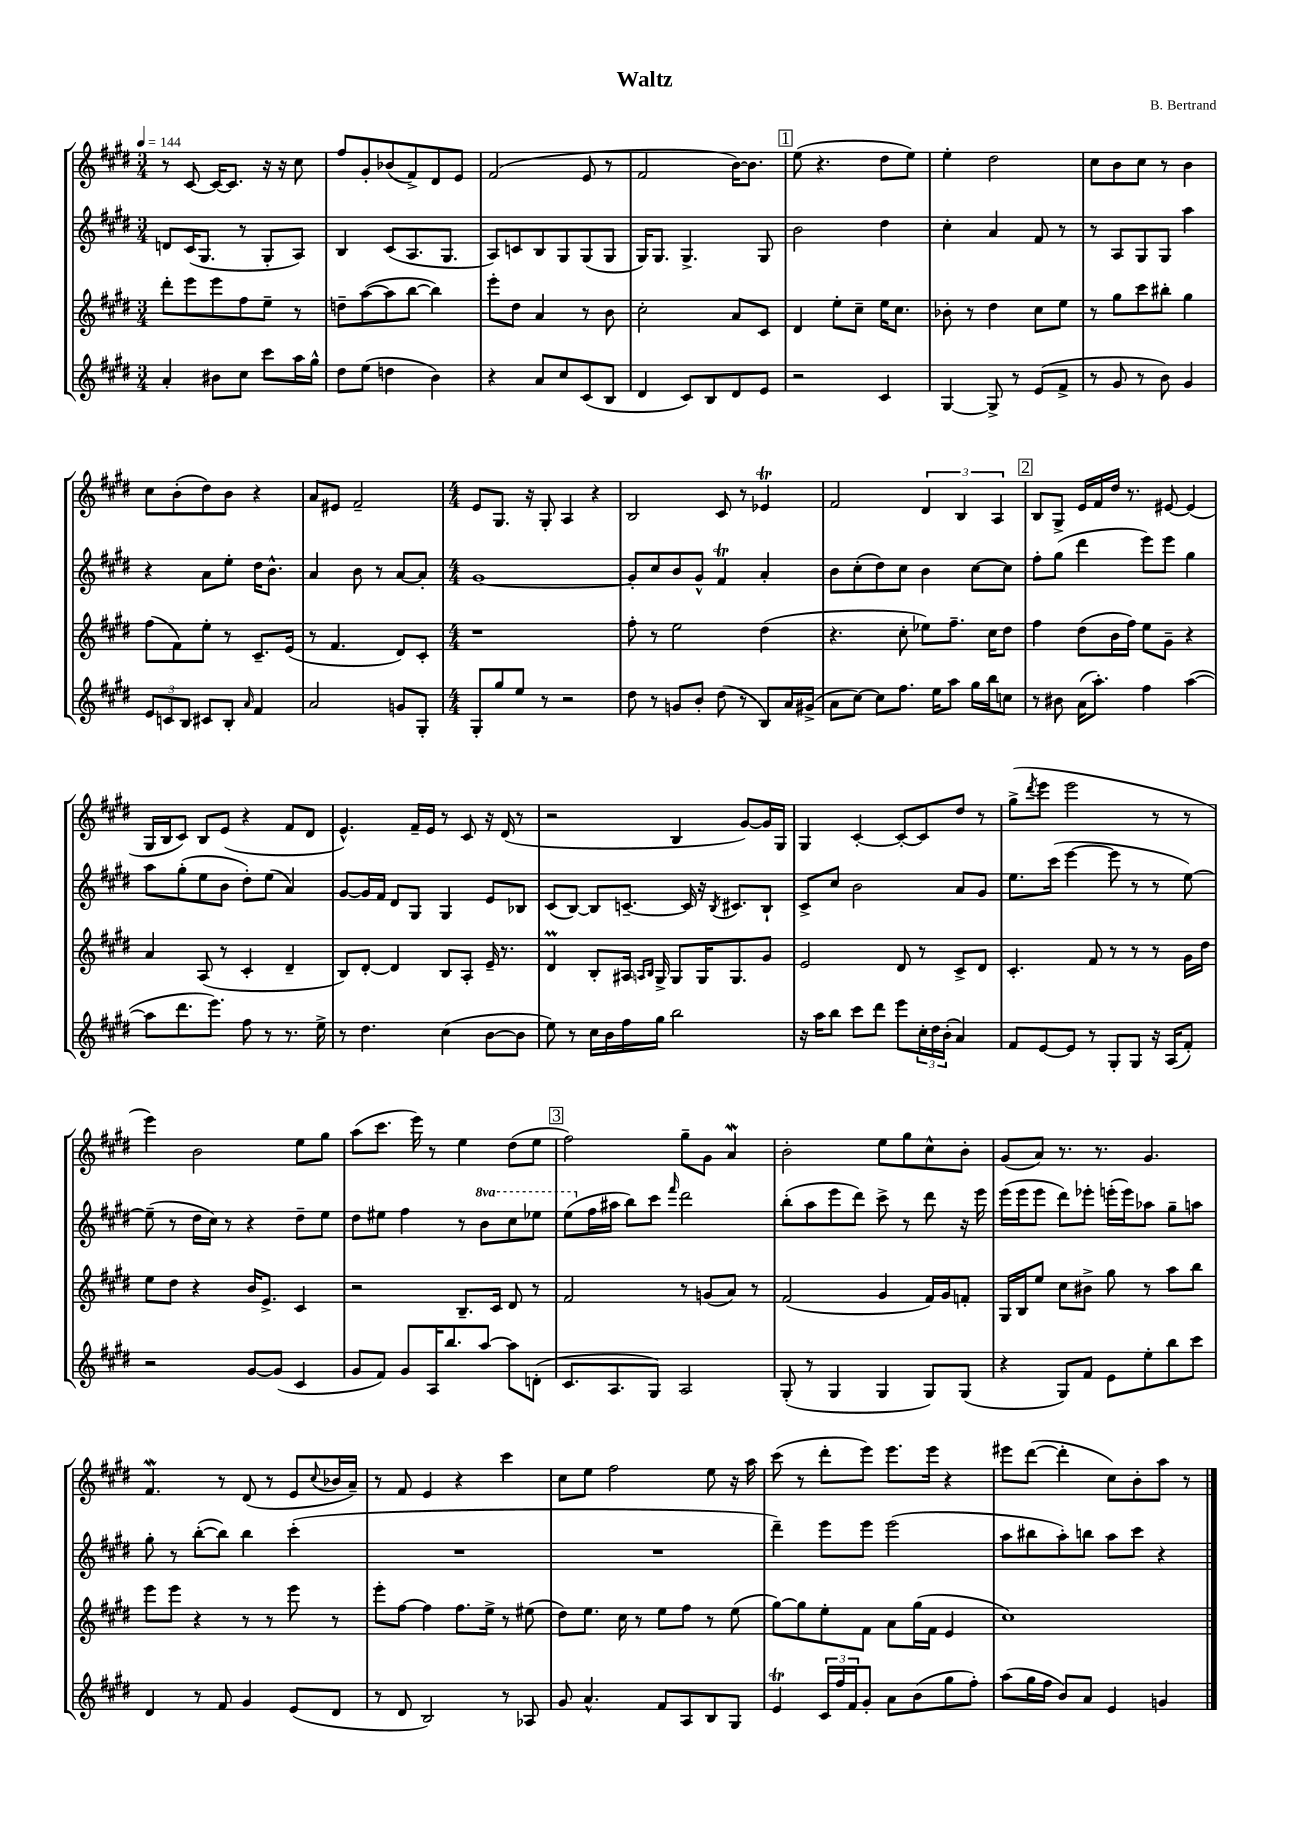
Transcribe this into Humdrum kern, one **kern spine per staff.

**kern	**kern	**kern	**kern
*staff4	*staff3	*staff2	*staff1
*clefG2	*clefG2	*clefG2	*clefG2
*k[f#c#g#d#]	*k[f#c#g#d#]	*k[f#c#g#d#]	*k[f#c#g#d#]
*M3/4	*M3/4	*M3/4	*M3/4
*MM144	*MM144	*MM144	*MM144
4a'/	8ddd#'\L	8d/L	8r
.	8eee\	(16c#/K	[8c#/
.	.	8.G#/J	.
8b#\L	8eee\	.	16c#/_LK
.	.	.	8.c#/]J
8cc#\J	8ff#\	8r	.
8ccc#\L	8ee~\J	8G#'/L	16r
.	.	.	16r
16aa\L	8r	8A/J)	8cc#\
16gg#^^\JJ	.	.	.
=	=	=	=
8dd#\L	8dd~\L	4B/	8ff#/L
(8ee\J	([8aa\	.	8g#'/
4dd\	8aa\]	(8c#/L	(8b-/
.	[8bb\J	8.A/	8f#^/)
4b\)	4bb\])	.	8d#/
.	.	8.G#/J	.
.	.	.	8e/J
=	=	=	=
4r	8eee'\L	8A/L)	(2f#/
.	8dd#\J	8c/	.
8a/L	4a/	8B/	.
8cc#/	.	8G#/	.
(8c#/	8r	(8G#/	8e/
8B/J	8b\	8G#/J	8r
=	=	=	=
4d#/	2cc#'\	16G#/LK)	2f#/
.	.	8.G#/J	.
8c#/L)	.	4.G#^/	.
8B/	.	.	.
8d#/	8a/L	.	[16b\LK)
.	.	.	8.b\]J
8e/J	8c#/J	8G#/	.
=	=	=	=
2r	4d#/	2b\	(8ee\
.	.	.	4.r
.	8ee'\L	.	.
.	8cc#~\J	.	.
4c#/	16ee\LK	4dd#\	8dd#\L
.	8.cc#\J	.	.
.	.	.	8ee\J)
=	=	=	=
[4G#/	8b-'\	4cc#'\	4ee'\
.	8r	.	.
8G#^/]	4dd#\	4a/	2dd#\
8r	.	.	.
(8e/L	8cc#\L	8f#/	.
8f#^/J	8ee\J	8r	.
=	=	=	=
8r	8r	8r	8cc#\L
8g#/	8gg#\L	8A/L	8b\
8r	8ccc#\	8G#/	8cc#\J
8b\)	8bb#'\J	8G#/J	8r
4g#/	4gg#\	4aa\	4b\
=	=	=	=
12e/L	(8ff#\L	4r	8cc#\L
12c/	.	.	.
.	8f#\)	.	(8b'\
12B/J	.	.	.
8c#/L	8ee'\J	8a\L	8dd#\)
8B'/J	8r	8ee'\J	8b\J
16qqa/	.	.	.
4f#/	8.c#~/L	16dd#\LK	4r
.	.	8.b^^\J	.
.	(16e/Jk	.	.
=	=	=	=
2a/	8r	4a/	8a/L
.	4.f#/	.	8e#/J
.	.	8b\	2f#~/
.	.	8r	.
8g/L	8d#/L)	[8a/L	.
8G#'/J	8c#'/J	8a'/]J	.
=	=	=	=
*M4/4	*M4/4	*M4/4	*M4/4
8G#'/L	1r	[1g#	8e/L
8gg#/	.	.	8.G#/J
8ee/J	.	.	.
.	.	.	16r
8r	.	.	8G#'/
2r	.	.	4A/
.	.	.	4r
=	=	=	=
8dd#\	8ff#'\	8g#'/]L	2B/
8r	8r	8cc#/	.
8g/L	2ee\	8b/	.
8b'/J	.	8g#^^/J	.
(8dd#\	.	4f#/	8c#/
8r	.	.	8r
8B/L)	(4dd#\	4a'/	4e-/
16a/L	.	.	.
(16g#^/JJ	.	.	.
=	=	=	=
8a\L	4.r	8b\L	2f#/
[8cc#\J)	.	(8cc#'\	.
8cc#\]L	.	8dd#\)	.
8.ff#\J	8cc#'\	8cc#\J	.
.	8ee-\L)	4b\	6d#/
16ee\LK	.	.	.
8aa\J	8.ff#~\J	.	.
.	.	.	6B/
16gg#\LL	.	[8cc#\L	.
16bb\J	16cc#\LK	.	.
.	.	.	6A/
8cc\J	8dd#\J	8cc#\]J	.
=	=	=	=
8r	4ff#\	8ff#'\L	8B/L
8b#\	.	(8gg#\J	8G#^/J
(16a\LK	(8dd#\L	4ddd#\	16e/LL
8.aa'\J)	.	.	16f#/
.	16b\L	.	16dd#/JJ
.	16ff#\JJ)	.	8.r
4ff#\	8ee\L	8eee\L)	.
.	8g#~\J	8eee\J	[8e#/
([4aa\	4r	4gg#\	(4e#/]
=	=	=	=
8aa\]L	4a/	8aa\L	16G#/LL
.	.	.	16B/J
8.ddd#\	.	(8gg#'\	8c#/J)
.	(8A/	8ee\	8B/L
8.eee\J)	.	.	.
.	8r	8b\J	(8e/J
8ff#\	4c#'/	8dd#'\L)	4r
8r	.	(8ee\J	.
8.r	4d#~/	4a/)	8f#/L
.	.	.	8d#/J
16ee^\	.	.	.
=	=	=	=
8r	8B/L)	[8g#/L	4.e^^/)
4.dd#\	[8d#'/J	16g#/]L	.
.	.	16f#/JJ	.
.	4d#/]	8d#/L	.
.	.	8G#/J	16f#~/LL
.	.	.	16e/JJ
(4cc#\	8B/L	4G#/	8r
.	8A'/J	.	8c#/
[8b\L	16e~/	8e/L	16r
.	8.r	.	(16d#/
8b\]J	.	8B-/J	8r
=	=	=	=
8ee\)	4d#/	(8c#/L	2r
8r	.	[8B/J)	.
16cc#\LL	8B'/L	8B/]L	.
16b\	.	.	.
16ff#\	16A#/Jk	[8.c~/J	.
.	16qqA/LL	.	.
.	16qqB/JJ	.	.
16gg#\JJ	16G#^/	.	.
2bb\	8G#/L	.	4B/
.	.	16c/]	.
.	16G#/K	16r	.
.	.	8qB/	.
.	8.G#/	8.c#/L	.
.	.	.	[8g#/L)
.	8g#/J	8B`/J	16g#/]L
.	.	.	16G#/JJ
=	=	=	=
16r	2e/	8c#^/L	4G#/
16aa\LK	.	.	.
8bb\J	.	8cc#/J	.
8ccc#\L	.	2b\	[4c#'/
8ddd#\J	.	.	.
8eee\L	8d#/	.	8c#'/_L
24cc#'\L	8r	.	8c#/]
24dd#\	.	.	.
(24b'\JJ	.	.	.
4a/)	8c#^/L	8a/L	8dd#/J
.	8d#/J	8g#/J	8r
=	=	=	=
8f#/L	4.c#'/	8.ee\L	(8gg#^\L
.	.	.	8qddd#/
[8e/	.	.	8eee\J
.	.	(16ccc#\Jk	.
8e/]J	.	[4eee\	2eee\
8r	8f#/	.	.
8G#'/L	8r	8eee\]	.
8G#/J	8r	8r	.
16r	8r	8r	8r
(16A/LK	.	.	.
8f#'/J)	16g#\LL	[8ee\)	8r
.	16dd#\JJ	.	.
=	=	=	=
2r	8ee\L	(8ee~\]	4eee\)
.	8dd#\J	8r	.
.	4r	16dd#\LL	2b\
.	.	16cc#\JJ)	.
.	.	8r	.
[8g#/L	16b/LK	4r	.
.	8.e^/J	.	.
(8g#/]J	.	.	.
4c#/	4c#/	8dd#~\L	8ee\L
.	.	8ee\J	8gg#\J
=	=	=	=
8g#/L	2r	8dd#\L	(8aa\L
8f#/J)	.	8ee#\J	8.ccc#\J
8g#/L	.	4ff#\	.
.	.	.	16eee\)
16A/K	.	.	8r
8.bb/	.	.	.
.	8.B~/L	8r	4ee\
[8aa/J	.	8bb\L	.
.	16c#/Jk	.	.
8aa\]L	8d#/	8ccc#\	(8dd#\L
(8d'\J	8r	8eee-\J	8ee\J
=	=	=	=
8.c#/L	2f#/	(8eee\L	2ff#\)
.	.	16ff#\L	.
8.A/	.	16aa#\JJ	.
.	.	8bb\L)	.
8G#/J)	.	8ccc#\J	.
.	.	16qqfff#/	.
2A/	8r	2ddd#\	8gg#~\L
.	(8g/L	.	8g#\J
.	8a/J)	.	4a/
.	8r	.	.
=	=	=	=
(8G#'/	(2f#/	(8bb'\L	2b'\
8r	.	8aa\	.
4G#/	.	8eee\	.
.	.	8ddd#\J)	.
4G#/	4g#/	8ccc#^\	8ee\L
.	.	8r	8gg#\
8G#/L)	16f#/LL)	8ddd#\	8cc#^^\
.	16g#/J	.	.
(8G#/J	8f'/J	16r	8b'\J
.	.	16eee\	.
=	=	=	=
4r	16G#/LL	(16eee\LL	(8g#/L
.	16B/J	16eee\J	.
.	8ee/J	8eee\J	8a/J)
8G#/L)	8cc#\L	8ddd#\L)	8.r
8f#/J	8b#^\J	8eee-'\J	.
.	.	.	8.r
8e\L	8gg#\	(16eee'\LL	.
.	.	16eee\J)	.
8ee'\	8r	8aa-\J	4.g#/
8bb\	8aa\L	8gg#~\L	.
8ccc#\J	8bb\J	8aa\J	.
=	=	=	=
4d#/	8eee\L	8gg#'\	4.f#/
.	8eee\J	8r	.
8r	4r	([8bb'\L	.
8f#/	.	8bb\]J)	8r
4g#/	8r	4bb\	(8d#/
.	8r	.	8r
(8e/L	8eee\	(4ccc#'\	8e/L
.	.	.	8qqcc#/
8d#/J	8r	.	16b-/L
.	.	.	16a~/JJ)
=	=	=	=
8r	8eee'\L	1r	8r
8d#/	[8ff#\J	.	8f#/
2B/)	4ff#\]	.	4e/
.	8.ff#\L	.	4r
.	16ee^\Jk	.	.
8r	8r	.	4ccc#\
8A-/	(8ee#\	.	.
=	=	=	=
8g#/	8dd#\L)	1r	8cc#\L
4.a^^/	8.ee\J	.	8ee\J
.	.	.	2ff#\
.	16cc#\	.	.
.	8r	.	.
8f#/L	8ee\L	.	.
8A/	8ff#\J	.	.
8B/	8r	.	8ee\
8G#/J	(8ee\	.	16r
.	.	.	16aa\
=	=	=	=
4e/	[8gg#\L)	4ddd#~\)	(8ccc#\
.	8gg#\]	.	8r
24c#/LL	8ee'\	8eee\L	8ddd#'\L
24ff#/	.	.	.
24f#/J	.	.	.
8g#'/J	8f#\J	8eee\J	8eee\J)
8a\L	8a\L	(2eee\	8.eee\L
(8b\	(16gg#\L	.	.
.	16f#\JJ	.	16eee\Jk
8gg#\	4e/	.	4r
8ff#'\J)	.	.	.
=	=	=	=
(8aa\L	1cc#)	8aa\L	8eee#\L
16gg#\L	.	8bb#\	([8ddd#\J
16ff#\JJ	.	.	.
8b/L)	.	8aa'\)	4ddd#'\]
8a/J	.	8bb\J	.
4e/	.	8aa\L	8cc#\L)
.	.	8ccc#\J	8b'\
4g/	.	4r	8aa\J
.	.	.	8r
==	==	==	==
*-	*-	*-	*-
